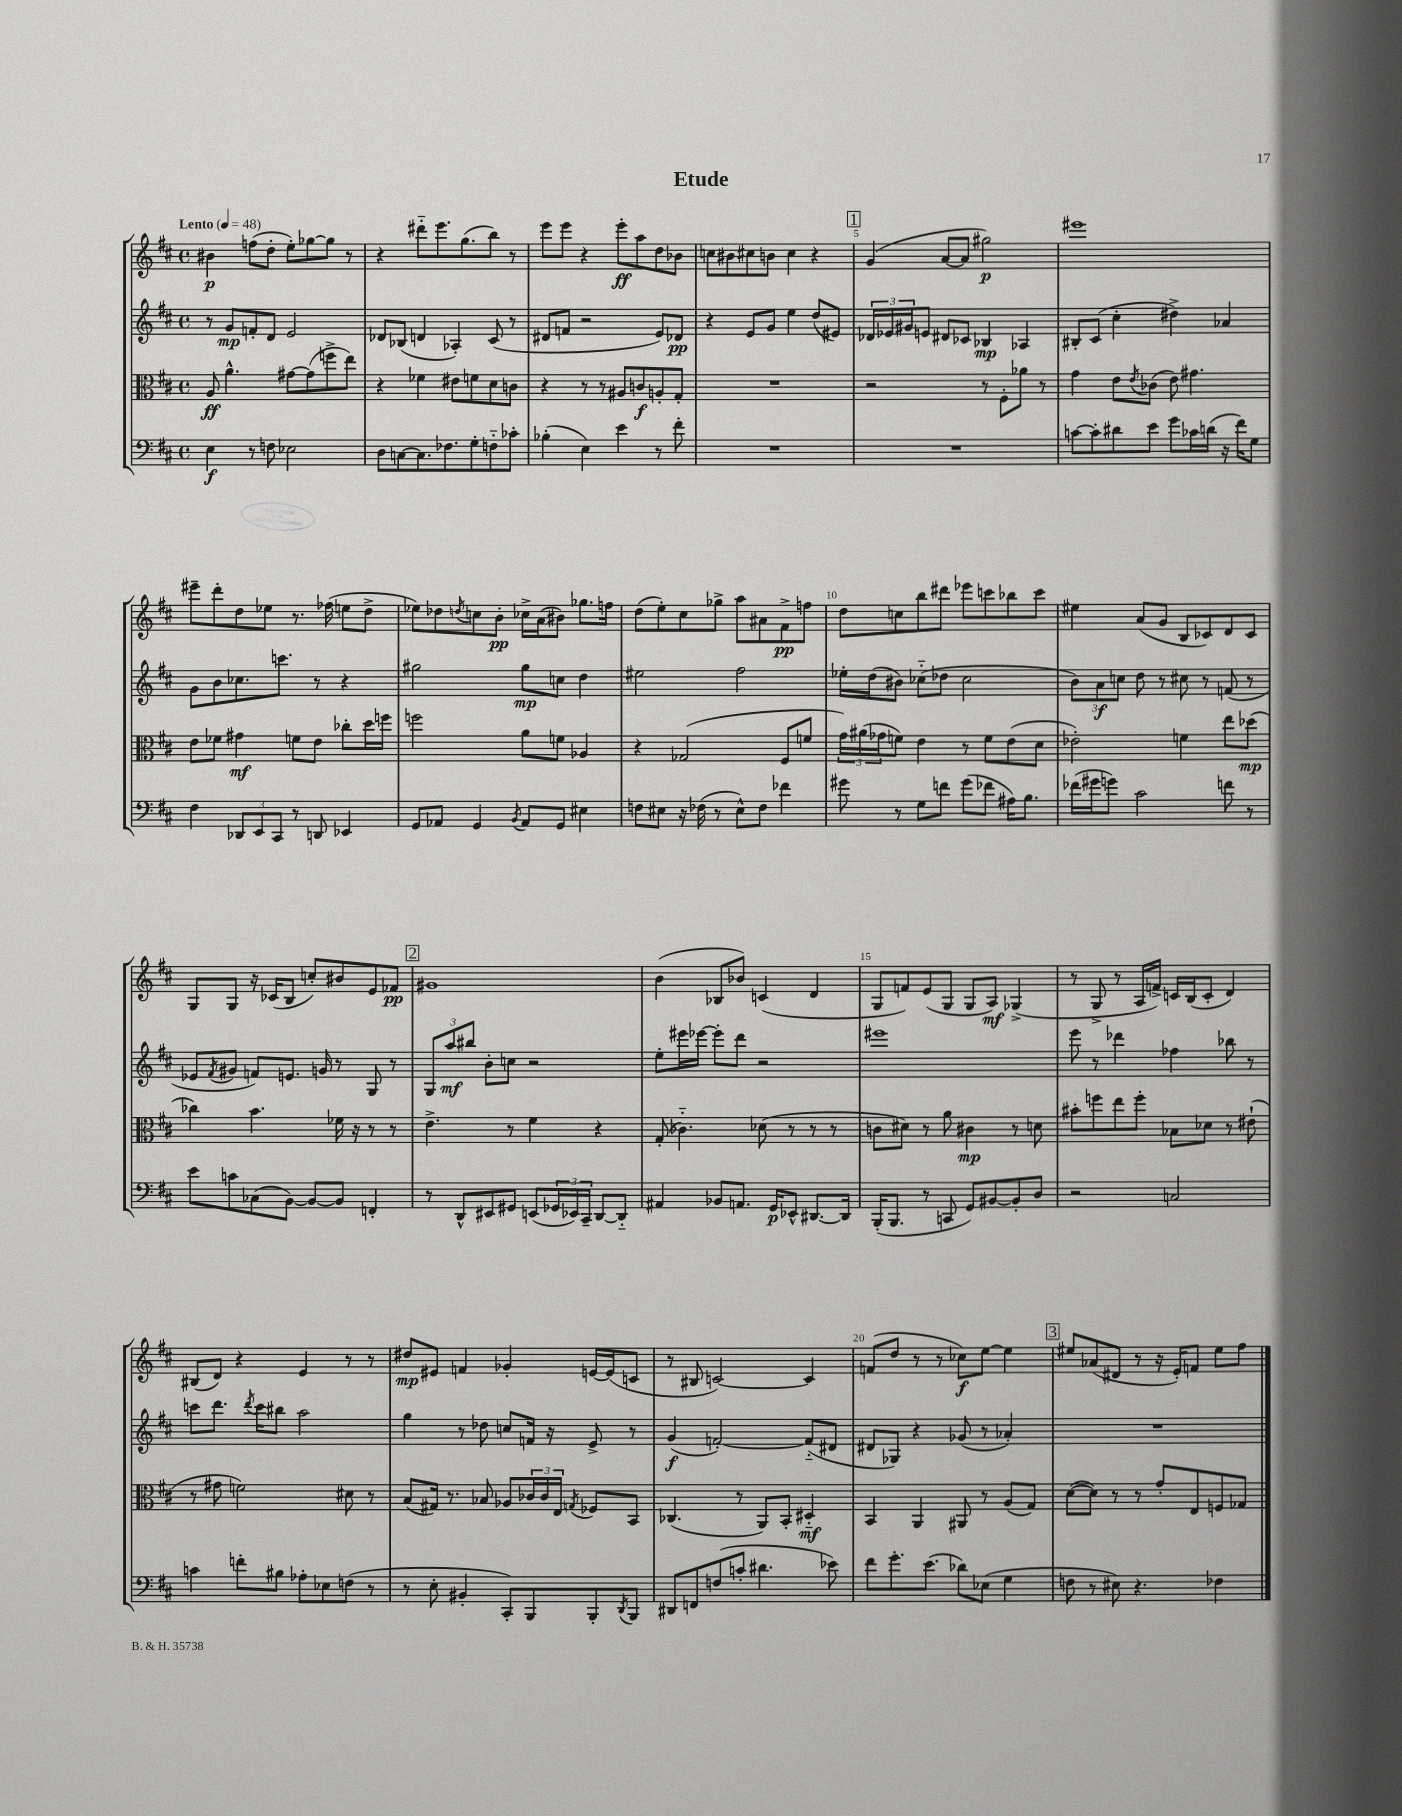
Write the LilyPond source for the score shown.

\header { title = "Etude" }
<<
\new StaffGroup <<
\new Staff = "s0" {
    \clef treble \key d \major \defaultTimeSignature \time 4/4 \tempo "Lento" 4 = 48
    bis'4\p f''8( d''8-. e''8-.) ges''8~ ges''8 r8 |
    r4 dis'''8-_ e'''8. g''8.( b''8) r8 |
    e'''8 e'''8 r4 e'''8-.\ff a''8 d''8 bes'8 |
    c''8 bis'8 cis''8 b'8 cis''4 r4 |
    \mark \markup { \box "1" } g'4( a'8~ a'8 gis''2\p) |
    eis'''1 |
    eis'''8-- d'''8-. d''8 ees''8 r8. fes''16( e''8 d''8-> |
    ees''8) des''8 \acciaccatura { d''8 } c''8 b'8-.\pp ces''16-> a'16( bis'8) ges''8. f''16 |
    d''8( e''8-.) cis''8 ges''8-> a''8 ais'8 fis'8->\pp f''8 |
    d''8 c''8 b''8 dis'''8 ees'''8 c'''8 bes''8 c'''8 |
    eis''4 a'8( g'8 b8 ces'8) d'8 ces'8 |
    g8 g8 r16 ces'16( b8 c''8-.) bis'8 e'8 fes'8\pp |
    \mark \markup { \box "2" } gis'1 |
    b'4( bes8 bes'8) c'4( d'4 |
    g8 f'8) e'8( g8 g8 a8\mf) ges4->( |
    r8 g8-> r8 a16 f'16->) c'16 b16( c'8-. d'4) |
    bis8( d'8) r4 e'4 r8 r8 |
    dis''8\mp eis'8 f'4 ges'4-. e'16~ e'16( c'8 |
    r8 bis8 c'2~) c'4 |
    f'8( d''8 r8 r8 ces''8\f) e''8~ e''4 |
    \mark \markup { \box "3" } eis''8 aes'8( dis'8 r8 r16 e'16-.) f'8 eis''8 fis''8 \bar "|." |
}
\new Staff = "s1" {
    \clef treble \key d \major \defaultTimeSignature \time 4/4
    r8 g'8\mp f'8-. d'8 e'2 |
    des'8 bes8( d'4 aes4-.) cis'8( r8 |
    dis'8 f'8 r2 e'8) des'8\pp |
    r4 e'8 g'8 e''4 d''8( eis'8) |
    \mark \markup { \box "1" } \tuplet 3/2 { des'16 ees'16 gis'16 } e'8 dis'8 ces'8 bes4\mp aes4 |
    bis8-. cis'8( cis''4-. dis''4->) aes'4 |
    g'8 b'8 ces''8. c'''8. r8 r4 |
    gis''2 gis''8\mp c''8 d''4 |
    eis''2 fis''2 |
    ees''16-. d''16( bis'8) ces''8-_( des''8 ces''2 |
    \tuplet 3/2 { b'8) a'8\f c''8 } d''8 r8 cis''8 r8 f'8( r8 |
    ees'8 \acciaccatura { fis'8 } gis'8 f'8) e'8. g'16 r8 g8 r8 |
    \mark \markup { \box "2" } \tuplet 3/2 { g8 a''8\mf bis''8 } b'8-. c''8 r2 |
    e''8-. eis'''16 ees'''16~ ees'''8-. d'''8 r2 |
    eis'''1 |
    e'''8 r8 des'''4 fes''4 bes''8 r8 |
    c'''8 d'''8. \acciaccatura { d'''8 } c'''16 bis''8 a''2 |
    g''4 r8 des''8 c''8 f'16 r16 e'8-> r8 |
    g'4\f( f'2~-.) f'8-_( dis'8 |
    dis'8 ges8) r4 ges'8( r8 aes'4-.) |
    \mark \markup { \box "3" } R1 \bar "|." |
}
\new Staff = "s2" {
    \clef alto \key d \major \defaultTimeSignature \time 4/4
    a8\ff a'4.-^ gis'8~ gis'8( f''8-> e''8) |
    r4 fes'4 eis'8 f'8 d'8 c'8 |
    r4 r8 r8 ais8 c'8\f a8-. g8-. |
    R1 |
    \mark \markup { \box "1" } r2 r8 fis8-. aes'8 r8 |
    g'4 e'8 \acciaccatura { e'8 } ces'8( e'8) gis'4. |
    e'8 fes'8 gis'4\mf f'8 e'8 ces''8-. d''16 f''16 |
    f''2 a'8 f'8 aes4 |
    r4 ges2( fis8 f'8 |
    \tuplet 3/2 { g'16) ais'16( ges'16 } f'8) e'4 r8 f'8 e'8( d'8 |
    ees'2-.) f'4 e''8 des''8\mp( |
    ces''4) b'4. fes'16 r16 r8 r8 |
    \mark \markup { \box "2" } e'4.-> r8 fis'4 r4 |
    g8-.( ces'4.-_) des'8( r8 r8 r8 |
    c'8 dis'8) r8 a'8 cis'4\mp r8 d'8 |
    bis'8-. f''8 e''8 f''8-. bes8 des'8 r8 eis'8-!( |
    r8 gis'8 f'2) dis'8 r8 |
    b8( gis16) r8. bes8 aes8 \tuplet 3/2 { ces'16 ces'16 e16 } \acciaccatura { g8 } fes8 b,8 |
    ces4.( r8 a,8) b,8-. dis4-_\mf |
    b,4 a,4 ais,8 r8 a8( g8) |
    \mark \markup { \box "3" } d'8~( d'8) r8 r8 g'8-. e8 f8 ges8 \bar "|." |
}
\new Staff = "s3" {
    \clef bass \key d \major \defaultTimeSignature \time 4/4
    e4\f r8 f8 ees2 |
    d8 c8~ c8. fes8. g8-. f8-_ ces'8-. |
    bes4-.( e4) e'4 r8 fis'8-. |
    R1 |
    \mark \markup { \box "1" } R1 |
    c'8~ c'8-. dis'8 e'8 g'8 ces'16 d'16( r16 fis'16) g8 |
    fis4 \tuplet 3/2 { des,8 e,8 cis,8 } r8 d,8 ees,4 |
    g,8 aes,8 g,4 \acciaccatura { b,8 } aes,8 g,8 eis4 |
    f8 eis8 r16 fes16( r8 eis8-^) fes8 fes'4 |
    gis'8 r8 g8 f'8 gis'8( fes'8 ais16) b8. |
    fes'16( gis'16 g'8) cis'2 f'8 r8 |
    e'8 c'8 ces8( b,8~) b,8~ b,8 f,4-. |
    \mark \markup { \box "2" } r8 d,8-^ eis,8 gis,8 e,8( \tuplet 3/2 { ges,16 ees,16) cis,16-- } d,8~ d,8-_ |
    ais,4 bes,8 a,8. g,16\p ees,8-^ dis,8.~ dis,16 |
    b,,16-.( b,,8. r8 c,8 g,8) bis,8~ bis,8-. d8 |
    r2 c2 |
    c'4 f'8-. bis8 aes8-. ees8 f8( r8 |
    r8 e8-. bis,4-. cis,8-.) b,,8 b,,8-. \acciaccatura { d,8 } b,,8 |
    dis,8 f,8 f8( c'8-. dis'4. ees'8) |
    fis'8 g'8.-. e'8.( des'8) ees8( g4 |
    \mark \markup { \box "3" } f8 r8 eis8) r4. fes4 \bar "|." |
}
>>
>>
\layout { \context { \Score \override BarNumber.break-visibility = ##(#f #t #t) barNumberVisibility = #(every-nth-bar-number-visible 5) } }
